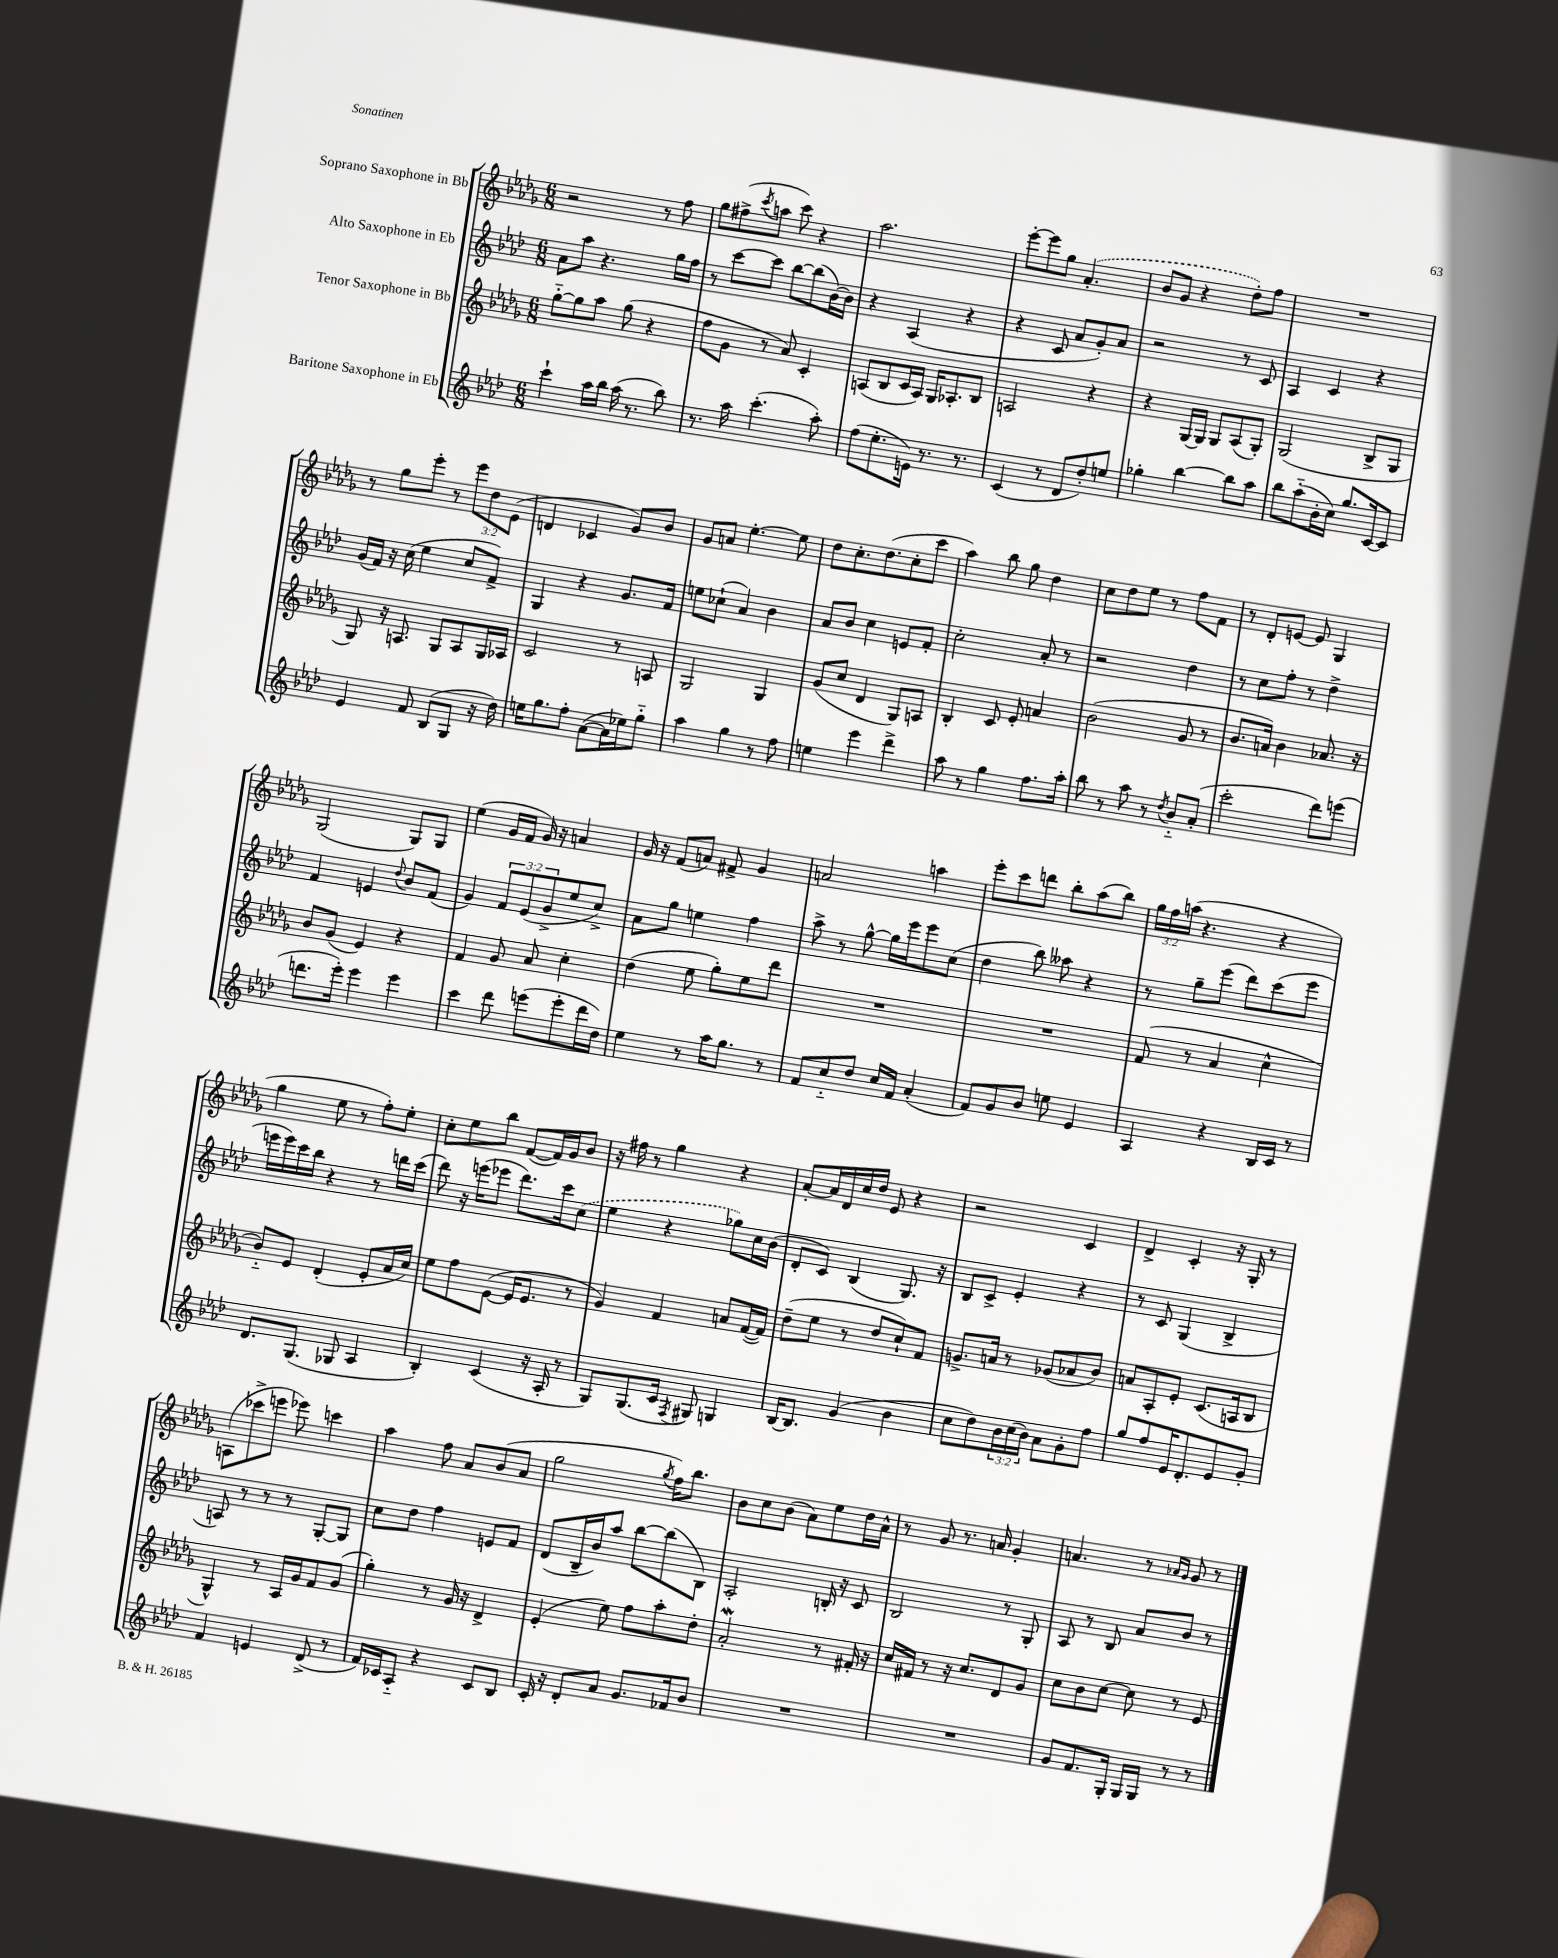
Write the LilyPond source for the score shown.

<<
\new StaffGroup <<
\new Staff = "s0" \with { instrumentName = "Soprano Saxophone in Bb" } {
    \clef treble \key des \major \numericTimeSignature \time 6/8 \override Staff.TupletNumber.text = #tuplet-number::calc-fraction-text
    r2 r8 f''8 |
    ges''8 fis''8->( \acciaccatura { c'''8 } a''8 c'''8) r4 |
    aes''2. |
    ees'''8~-. ees'''8 ges''8 \once \slurDashed aes'4.-.( |
    bes'8 ges'8 r4 des''8-.) f''8 |
    R2. |
    r8 ges''8 ees'''8-. r8 \tuplet 3/2 { ees'''8 des''8 ees'8( } |
    d'4 ces'4 ges'8) bes'8 |
    ges'8 a'8 ees''4.~-. ees''8 |
    des''8 c''8.-. des''8.( c''8-. c'''8 |
    aes''4) bes''8 ges''8 des''4 |
    c''8 des''8 ees''8 r8 f''8 f'8 |
    r8 des'8-. e'8~ e'8 ges4 |
    ges2( ges8) ges8 |
    ees''4( ges'16 f'16 ges'16) r16 a'4 |
    ges'16 r16 f'8( a'8) fis'8-> ges'4 |
    a'2 a''4 |
    ees'''8-. c'''8 d'''8 bes''8-. aes''8( bes''8) |
    \tuplet 3/2 { ges''16 f''16 a''16( } r4. r4 |
    ges''4 ees''8 r8 f''8-.) ees''8-. |
    c''8-. ees''8 bes''8 f'8~( f'16) ges'16 bes'8 |
    r16 fis''16 r8 ges''4 r4 |
    aes'8~-. aes'16 des'16 c''16 des''16 ees'8 r4 |
    r2 c'4 |
    des'4-> c'4-. r16 ges16-. r8 |
    a8( ces'''8-> e'''8 ees'''8) c'''4 |
    aes''4 f''8 aes'8 bes'8( aes'8 |
    ges''2 \acciaccatura { ges''8 } f''16) bes''8. |
    bes'8 c''8 bes'8( aes'8) ees''8 des''16 aes'16-^ |
    r8 ges'8 r8. a'16 ges'4-. |
    a'4. r8 \grace { aes'16 ges'16 } ges'8 r8 \bar "|." |
}
\new Staff = "s1" \with { instrumentName = "Alto Saxophone in Eb" } {
    \clef treble \key aes \major \numericTimeSignature \time 6/8 \override Staff.TupletNumber.text = #tuplet-number::calc-fraction-text
    aes'8 aes''8 r4. g''16 f''16 |
    r8 c'''8~ c'''8 bes''8~ bes''8( bes'16~) bes'16 |
    r4 aes4( r4 |
    r4 c'8 aes'8 g'8-.) aes'8 |
    r2 r8 c'8 |
    aes4 c'4 r4 |
    g'16( f'16) r16 c''16( ees''4 c''8 f'8->) |
    g4 r4 g'8. f'16 |
    e''8 ces''8-!( aes'4) bes'4 |
    aes'8 bes'8 c''4 e'8 f'8-. |
    c''2-. aes'8-. r8 |
    r2 des''4 |
    r8 c''8 f''8-. r8 des''4-> |
    f'4 e'4 \appoggiatura { des''8 } bes'8 f'8( |
    g'4) \tuplet 3/2 { f'8 ees'8( g'8-> } ees''8 c''8->) |
    aes'8 g''8 e''4 f''4 |
    aes''8-> r8 g''8~-^ g''16 ees'''16 ees'''8 c''8( |
    des''4 bes''8) aeses''8 r4 |
    r8 g''8-- ees'''8( des'''8) c'''8( ees'''8 |
    e'''16 e'''16) c'''16 bes''16 r4 r8 d'''16 c'''16( |
    des'''8) r16 e'''16( ees'''8 des'''8.) c'''16 \once \slurDashed c''8( |
    ees''4 r4 ges''8) c''16 bes'16( |
    des'8-. c'8) bes4( g8.) r16 |
    bes8 c'8-> ees'4-. r4 |
    r8 c'8 g4( bes4-> |
    a8) r8 r8 r8 g8~-. g8 |
    c''8 des''8 f''4 e'8 f'8 |
    des'8( bes16-- bes'16) aes''8 bes''8~ bes''8( bes8) |
    aes2-. b16-. r16 c'8 |
    bes2 r8 g8-. |
    aes8 r8 bes8 aes'8 bes'8 r8 \bar "|." |
}
\new Staff = "s2" \with { instrumentName = "Tenor Saxophone in Bb" } {
    \clef treble \key des \major \numericTimeSignature \time 6/8
    ges''8~-_ ges''8 aes''8 ges''8( r4 |
    f''8 ges'8 r8 aes'8) c'4-. |
    a8( bes8 c'16 a16) ges16 aes8.-. bes8 |
    a2 r4 |
    r4 ges16~ ges16 ges8 aes8( ges8-.) |
    ges2( bes8-> ges8 |
    ges8) r16 a8. ges8 a8 ges16 aes16 |
    c'2 r8 a8 |
    ges2 ges4 |
    ges'8( c''8 des'4 ges8) a8 |
    bes4-. c'8 ees'8-. a'4 |
    bes'2( ges'8 r8 |
    bes'8. a'16) bes'4 aes'8. r16 |
    bes'8 ges'8( ees'4) r4 |
    f'4 ges'8 aes'8 c''4-. |
    des''4( ees''8 ges''8-.) ees''8 des'''8 |
    R2. |
    R2. |
    f'8( r8 aes'4 c''4-^ |
    bes'8-_) ees'8 des'4-.( ees'8-. aes'16 c''16) |
    ees''8 f''8 ees'8~( ees'16 ees'8. r8 |
    ges'4) f'4 a'8 f'16~( f'16) |
    des''8--( ees''8 r8 des''8 c''8-!) f'8 |
    g'8.-> a'16 r8 ges'8( aes'8 bes'8) |
    a'8 aes8-. ees'8-. c'8.( a16 bes8 |
    ges4-^) r8 aes16 ges'16 f'8 ges'8( |
    ges''4-.) r8 ges'16 r16 des'4-> |
    ees'4-.( ees''8) f''8 aes''8-. des''8-. |
    aes'2-.\mordent r8 fis'16-. r16 |
    c''16 fis'16 r8 r16 c''8. des'8 ges'8 |
    c''8 bes'8 c''8~ c''8 r8 ees'8 \bar "|." |
}
\new Staff = "s3" \with { instrumentName = "Baritone Saxophone in Eb" } {
    \clef treble \key aes \major \numericTimeSignature \time 6/8 \override Staff.TupletNumber.text = #tuplet-number::calc-fraction-text
    c'''4-! aes''16 bes''16 aes''16( r8. bes''8) |
    r8. aes''16 c'''4.-.( aes''8-.) |
    f''8( ees''8.-. e'16) r8. r8. |
    c'4( r8 des'8 des''8-.) e''8 |
    ges''4-. bes''4~ bes''8 aes''8 |
    bes''8 aes''8-_( bes'16-. c''16) g''8. c'16~ c'8 |
    ees'4 f'8 bes8( g8 r16 des''16) |
    e''16 g''8. f''8-. aes'8~( aes'16 ees''16) g''8-_ |
    aes''4 g''4 r8 f''8 |
    e''4 ees'''4 des'''4-> |
    aes''8 r8 g''4 f''8. aes''16-. |
    bes''8 r8 aes''8 r8 \acciaccatura { des''8 } bes'8-_ aes'8-.( |
    c'''2-. des'''8) e'''8( |
    d'''8. ees'''16-.) ees'''4 ees'''4 |
    c'''4 des'''8 e'''8( e'''8-. des'''16 des''16) |
    ees''4 r8 aes''16 g''8. r8 |
    f'8 c''8-_ des''8 c''16 f'16 aes'4-.( |
    f'8) g'8 bes'8 e''8 ees'4 |
    aes4 r4 bes16 c'16 r8 |
    des'8. g8.( ges8 aes4 |
    bes4-.) c'4( r16 aes16-. r8 |
    g8) g8.( c'16 \acciaccatura { f8 } gis8) g4 |
    bes16~ bes8. g'4( bes'4 |
    c''8 des''8) \tuplet 3/2 { bes'16 c''16( bes'16) } aes'8 g'8-. f''8 |
    g''8 f''8 ees'16 des'8.-. ees'8 g'8-. |
    f'4 e'4 des'8->( r8 |
    f'16) ces'16 aes8-_ r4 ces'8 bes8 |
    c'16-. r16 des'8-. aes'8 g'8. fes'16 bes'8 |
    R2. |
    R2. |
    g'8 f'8. g16-. g16 g16 r8 r8 \bar "|." |
}
>>
>>
\layout { \context { \Score \remove "Bar_number_engraver" } }
